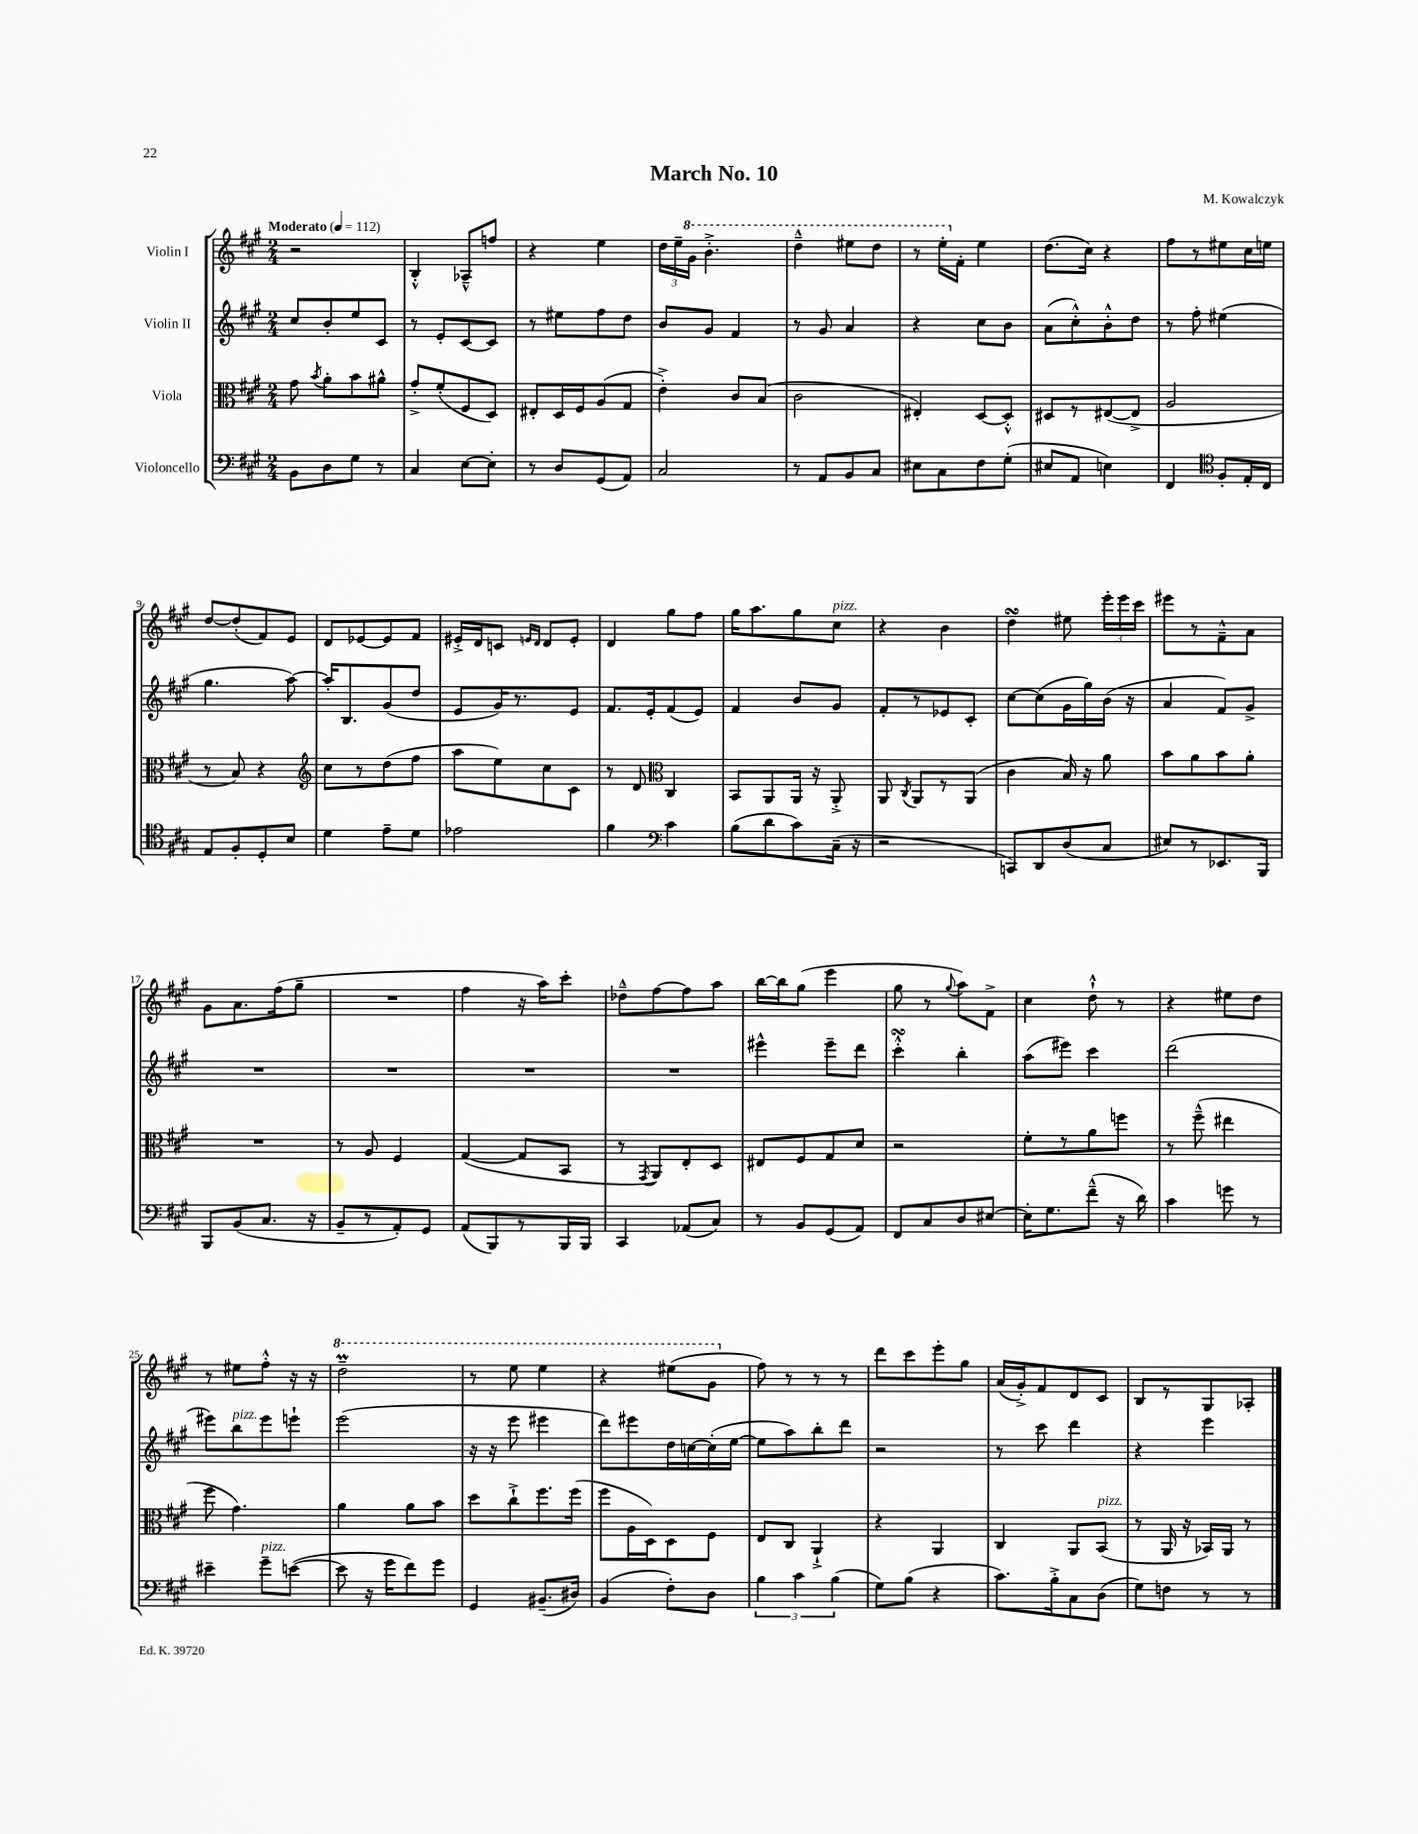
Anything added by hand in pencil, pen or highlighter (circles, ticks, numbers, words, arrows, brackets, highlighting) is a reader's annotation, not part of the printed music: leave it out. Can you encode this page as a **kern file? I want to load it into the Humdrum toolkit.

**kern	**kern	**kern	**kern
*part4	*part3	*part2	*part1
*staff4	*staff3	*staff2	*staff1
*I"Violoncello	*I"Viola	*I"Violin II	*I"Violin I
*clefF4	*clefC3	*clefG2	*clefG2
*k[f#c#g#]	*k[f#c#g#]	*k[f#c#g#]	*k[f#c#g#]
*M2/4	*M2/4	*M2/4	*M2/4
*MM112	*MM112	*MM112	*MM112
=1	=1	=1	=1
!	!	!	!LO:TX:a:B:t=Moderato
8BB\L	8g#\	8cc#/L	2r
.	8qb/	.	.
8D\	8a'\L	8b'/	.
8G#\J	8b\	8ee/	.
8r	8a#X^^\J	8c#/J	.
=2	=2	=2	=2
4C#/	8g#'^/L	8r	4B'^^/
.	(8f#'/	8e'/L	.
[8E\L	8F#/	[8c#/	8A-X~^^/L
8E'\J]	8D/J)	8c#/J]	8ffn/J
=3	=3	=3	=3
8r	8E#X'/L	8r	4r
8D/L	16D/L	8ee#X\L	.
.	16F#/J	.	.
(8GG#/	(8A/	8ff#\	4ee\
8AA/J)	8G#/J	8dd\J	.
=4	=4	=4	=4
2C#/	4e'^\)	8b/L	24dd\LL
.	.	.	24ee~\
*	*	*	*8va
.	.	.	24gg#\JJ
.	.	8g#/J	4.bb'^\
.	8c#/L	4f#/	.
.	(8B/J	.	.
=5	=5	=5	=5
8r	2c#\	8r	4ddd~^^\
8AA/L	.	8g#/	.
8BB/	.	4a/	8eee#X\L
8C#/J	.	.	8ddd\J
=6	=6	=6	=6
8E#X\L	4E#X'/)	4r	8r
8C#\	.	.	16eee'\LL
*	*	*	*X8va
.	.	.	16f#'\JJ
8F#\	[8D/L	8cc#\L	4ee\
(8G#'\J	8D'^^/J]	8b\J	.
=7	=7	=7	=7
8E#X/L	8D#X/L	(8a\L	(8.dd\L
8AA/J	8r	8cc#'^^\)	.
.	.	.	16cc#\Jk)
4En\)	([8E#X/	8b'^^\	4r
.	8E#^/J]	8dd\J	.
=8	=8	=8	=8
4FF#/	2A/	8r	8ff#\L
.	.	8ff#'\	8r
*clefC4	*	*	*
8F#'/L	.	(4ee#X\	8ee#X\
16E'/L	.	.	16cc#\L
16C#/JJ	.	.	16een\JJ
!!LO:LB:g=z
=9	=9	=9	=9
8E/L	8r	4.gg#\	[8dd/L
8F#'/	8B/)	.	(8dd'/]
8D'/	4r	.	8f#/)
8B/J	.	[8aa\)	8e/J
=10	=10	=10	=10
*	*clefG2	*	*
4d\	8cc#\L	16aa'/KL]	8d/L
.	.	8.B/	.
.	8r	.	[8e-X/
8e~\L	(8dd\	(8g#/	8e-/]
8d\J	8ff#\J	8dd/J	8f#/J
=11	=11	=11	=11
2e-X\	8aa\L	8e/L	16e#X'^/LL
.	.	.	16d/J
.	8ee\)	16g#/K)	8cn/J
.	.	8.r	.
.	.	.	16qqen/LL
.	.	.	16qqd/JJ
.	8cc#\	.	8d/L
.	8c#\J	8e/J	8e'/J
=12	=12	=12	=12
4f#\	8r	8.f#/L	4d/
.	8d/	.	.
.	.	16e'/k	.
*clefF4	*clefC3	*	*
4c#\	4C#/	(8f#/	8gg#\L
.	.	8e/J)	8ff#\J
=13	=13	=13	=13
(8B\L	8BB/L	4f#/	16gg#\KL
.	.	.	8.aa\
8d\	8AA/	.	.
8c#\)	16AA/Jk	8b/L	8gg#\
.	16r	.	.
!	!	!	!LO:TX:a:i:t=pizz.
(16C#~\Jk	8AA'^/	8g#/J	8cc#\J
16r	.	.	.
=14	=14	=14	=14
2r	8AA/	8f#'/L	4r
.	8qC#/	.	.
.	8AA/L	8r	.
.	8r	8e-X/	4b\
.	(8AA/J	8c#'/J	.
=15	=15	=15	=15
8CCn/L)	4c#\	[8cc#\L	4ddsSSs\
8DD/	.	(8cc#\]	.
(8D/	16B/)	16g#\L	8ee#X\
.	16r	16gg#\)	.
8C#/J	8a\	(16b\JJ	24eee'\LL
.	.	.	24eee\
.	.	16r	.
.	.	.	24ccc#\JJ
=16	=16	=16	=16
8E#X/L)	8b\L	4a/	8eee#X\L
8r	8a\	.	8r
8.EE-X/	8b\	8f#/L)	8f#~^^\
.	8a'\J	8g#^/J	8a\J
16BBB/Jk	.	.	.
!!LO:LB:g=z
=17	=17	=17	=17
8BBB/L	2r	2r	8g#\L
(8BB/	.	.	8.a\
8.C#/J	.	.	.
.	.	.	(16ff#\k
.	.	.	8gg#~\J
16r	.	.	.
=18	=18	=18	=18
8BB~/L	8r	2r	2r
8r	8A/	.	.
8AA'/)	4F#/	.	.
8GG#/J	.	.	.
=19	=19	=19	=19
(8AA/L	([4G#/	2r	4ff#\
8BBB/)	.	.	.
8r	8G#/L]	.	16r
.	.	.	16aa\KL)
16BBB/L	8BB/J	.	8ccc#'\J
16BBB/JJ	.	.	.
=20	=20	=20	=20
4CC#/	8r	2r	8dd-X~^^\L
.	8qGG#/	.	.
.	8AA/L)	.	[8ff#\
(8AA-X/L	8E'/	.	8ff#\]
8C#/J)	8D/J	.	8aa\J
=21	=21	=21	=21
8r	8E#X/L	4eee#X^^\	[16bb\LL
.	.	.	16bb\J]
8BB/L	8F#/	.	(8gg#\J
(8GG#/	8G#/	8eee#~\L	4eee\
8AA/J)	8d/J	8ddd\J	.
=22	=22	=22	=22
8FF#/L	2r	4ccc#sSsS'^^\	8gg#\
8C#/	.	.	8r
.	.	.	8qqgg#/
8D/	.	4bb'\	8aa\L)
[8E#X/J	.	.	8f#^\J
=23	=23	=23	=23
16E#'\KL]	8f#'\L	(8aa\L	4cc#\
8.G#\	.	.	.
.	8r	8eee#X\J)	.
(8f#~^^\J	8a\	4ccc#\	8dd`^^\
16r	8ffn\J	.	8r
16d\)	.	.	.
=24	=24	=24	=24
4c#\	8r	(2ddd\	4r
.	(8ff#~^^\	.	.
8gn\	4ee#X\	.	8ee#X\L
8r	.	.	8dd\J
!!LO:LB:g=z
=25	=25	=25	=25
4e#X~\	8ff#\	8eee#X\L)	8r
!	!	!LO:TX:a:i:t=pizz.	!
.	4.g#\)	8bb\	8ee#X\L
!LO:TX:a:i:t=pizz.	!	!	!
8g#~\L	.	8eee#\	8ff#'^^\J
([8en\J	.	8eeen`\J	16r
.	.	.	16r
=26	=26	=26	=26
*	*	*	*8va
8e\]	4a\	(2eee\	2dddM~\
16r	.	.	.
16g#\KL	.	.	.
8f#\)	8a\L	.	.
8g#\J	8b\J	.	.
=27	=27	=27	=27
4GG#/	8dd\L	16r	8r
.	.	16r	.
.	8cc#`^\	8eee\	8eee\
(8.BB#X~/L	8.ff#\	4eee#X\	4eee\
16D#X/Jk)	(16ff#\Jk	.	.
=28	=28	=28	=28
(4BB/	8ff#\L	8ddd\L)	4r
.	16A\L	8eee#X\	.
.	16D\J)	.	.
8F#'\L)	8D\	16dd\L	(8eee#X\L
.	.	[16ccn\	.
8D\J	8F#\J	(16cc'\]	8gg#\J
.	.	[16ee\JJ	.
=29	=29	=29	=29
*	*	*	*X8va
6B\	8E/L	8ee\L]	8ff#\)
.	8C#/J	8aa\)	8r
6c#\	.	.	.
.	4AA`^/	8bb'\	8r
(6B\	.	.	.
.	.	8ddd\J	8r
=30	=30	=30	=30
8G#\L)	4r	2r	8ddd\L
(8B\J	.	.	8ccc#\
4r	4AA/	.	8eee'\
.	.	.	8gg#\J
=31	=31	=31	=31
8.c#\L)	4C#/	8r	(16a/LL
.	.	.	16g#'^/J)
.	.	8ccc#\	8f#/
16B'^\k	.	.	.
8C#\	8AA/L	4ddd\	8d/
!	!LO:TX:a:i:t=pizz.	!	!
(8D\J	(8BB/J	.	8c#/J
=32	=32	=32	=32
8G#\L)	8r	4r	8B/L
8Fn\J	16AA/	.	8r
.	16r	.	.
8r	16BB-X/LL)	4eee\	8G#/
.	16AA/JJ	.	.
8r	8r	.	8A-X'/J
==	==	==	==
*-	*-	*-	*-
